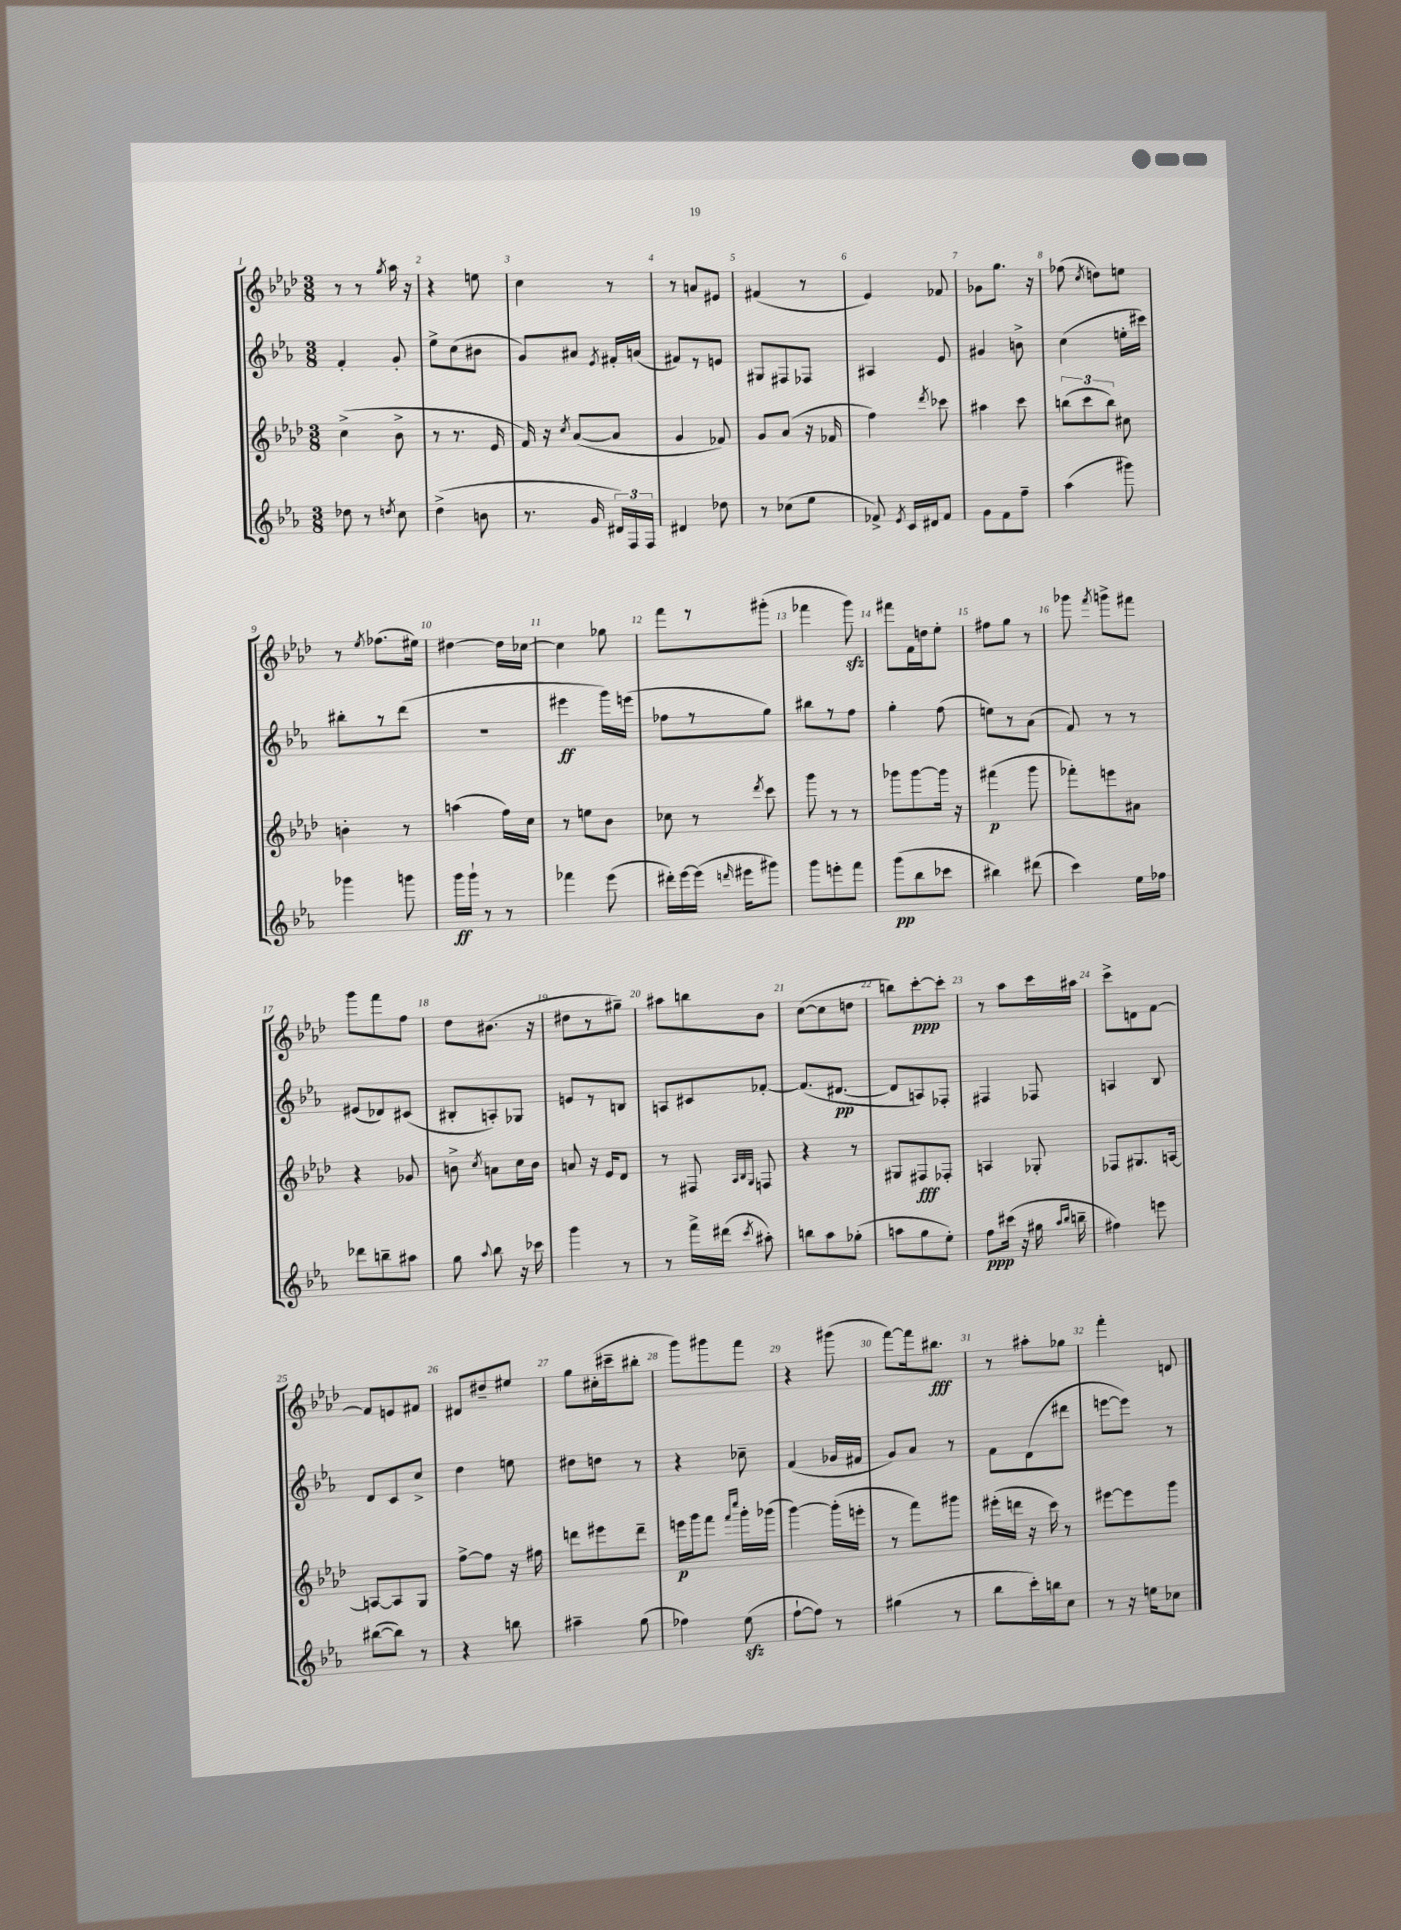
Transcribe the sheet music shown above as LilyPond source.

<<
\new StaffGroup <<
\new Staff = "s0" {
    \clef treble \key aes \major \numericTimeSignature \time 3/8
    \autoBeamOff r8 r8 \acciaccatura { g''8 } aes''16 r16 |
    r4 e''8 |
    c''4 r8 |
    r8 a'8[ eis'8] |
    fis'4( r8 |
    ees'4) fes'8 |
    ges'8[ g''8.] r16 |
    fes''8( \acciaccatura { c''8 } d''8[) e''8] |
    r8 \acciaccatura { ees''8 } fes''8.[( eis''16]) |
    dis''4~ dis''16[ ces''16]~ |
    ces''4 ges''8 |
    f'''8[ r8 gis'''8]-.( |
    fes'''4 g'''8\sfz) |
    fis'''8[ f'16 d''16 ees''8]-. |
    fis''8[ g''8] r8 |
    ges'''8 \acciaccatura { f'''8 } g'''8[-> fis'''8] |
    g'''8[ f'''8 f''8] |
    des''8[ bis'8.]( r16 |
    dis''8[ r8 gis''8]--) |
    ais''8[ b''8 bes'8] |
    c''8[~( c''8 d''8] |
    b''8[) c'''8~-.\ppp c'''8]-. |
    r8 aes''8[ c'''16 ais''16] |
    c'''8[-> d'8 f'8]~ |
    f'8[ e'8 fis'8] |
    dis'8[ dis''8-- eis''8] |
    g''8[ cis''16-.( cis'''16-- bis''8]-. |
    g'''8[) gis'''8 f'''8] |
    r4 gis'''8( |
    f'''8[~) f'''16 bis''8.]\fff |
    r8 ais''8[-. ges''8] |
    f'''4-. d'8 \bar "|." |
}
\new Staff = "s1" {
    \clef treble \key ees \major \numericTimeSignature \time 3/8
    \autoBeamOff f'4-. g'8-. |
    ees''8[-> c''8( bis'8] |
    g'8[) ais'8] \acciaccatura { ees'8 } fis'16[-. a'16]( |
    fis'8[) r8 e'8] |
    gis8[ fis8 fes8] |
    ais4 ees'8 |
    gis'4 b'8-> |
    c''4( e''16[-. cis'''16]) |
    bis''8[-. r8 d'''8]( |
    R4. |
    eis'''4\ff g'''16[) e'''16]( |
    fes''8[ r8 g''8]) |
    bis''8[ r8 f''8] |
    g''4-. f''8( |
    e''8[) r8 aes'8]( |
    f'8) r8 r8 |
    eis'8[( des'8) cis'8]( |
    bis8[-. a8-.) ges8] |
    e'8[ r8 b8] |
    a8[ cis'8 fes'8]~-. |
    fes'8.[( dis'8.]~\pp |
    dis'8[ a8) fes8]-. |
    fis4 fes8 |
    a4 bes8 |
    d'8[ c'8 c''8]-> |
    d''4 e''8 |
    dis''8[ d''8] r8 |
    r4 ces''8-- |
    f'4( ges'16[ fis'16] |
    g'8[) aes'8] r8 |
    f'8[ d'8( dis'''8] |
    e'''8[~ e'''8]) r8 \bar "|." |
}
\new Staff = "s2" {
    \clef treble \key aes \major \numericTimeSignature \time 3/8
    \autoBeamOff c''4->( bes'8-> |
    r8 r8. ees'16 |
    f'16) r16 \acciaccatura { c''8 } aes'8[~( aes'8] |
    g'4 fes'8) |
    g'8[ aes'8]( r16 fes'16 |
    f''4) \acciaccatura { des'''8 } ces'''8 |
    ais''4 c'''8 |
    \tuplet 3/2 { b''8[( c'''8 b''8]) } cis''8 |
    b'4-. r8 |
    a''4( f''16[) c''16] |
    r8 e''8[ bes'8] |
    ces''8 r8 \acciaccatura { des'''8 } c'''8 |
    g'''8 r8 r8 |
    ges'''8[ ges'''8~ ges'''16] r16 |
    fis'''4\p( g'''8 |
    fes'''8[-.) e'''8 ais'8] |
    r4 ges'8 |
    b'8-> \acciaccatura { c''8 } a'8[ c''16 b'16] |
    a'8 r16 ees'16[ des'8] |
    r8 fis8 \grace { aes32[ bes32 g32] } f8 |
    r4 r8 |
    gis8[ fis8\fff fes8]-. |
    a4 ges8-. |
    fes8[ gis8. a16]~ |
    a8[~ a8 g8] |
    f''8[~-> f''8] r16 fis''16 |
    d'''8[ eis'''8 d'''8]-- |
    e'''16[\p g'''16 f'''8] \grace { f'''16[ c''''16] } g'''16[-. ges'''16]( |
    g'''4~) g'''16[-.( e'''16]-. |
    r8 f'''8[) gis'''8] |
    eis'''16[-.( d'''16] r16 c'''16) r8 |
    eis'''8[~ eis'''8 g'''8] \bar "|." |
}
\new Staff = "s3" {
    \clef treble \key ees \major \numericTimeSignature \time 3/8
    \autoBeamOff des''8 r8 \acciaccatura { d''8 } c''8 |
    d''4->( b'8 |
    r8. g'16 \tuplet 3/2 { dis'16[) f16 f16] } |
    dis'4 des''8 |
    r8 ces''8[( ees''8] |
    fes'8->) \acciaccatura { ees'8 } c'16[ dis'16 fes'8] |
    g'8[ f'8 f''8]-- |
    aes''4( gis'''8) |
    ges'''4 g'''8 |
    g'''16[\ff g'''16]-! r8 r8 |
    fes'''4 ees'''8( |
    dis'''16[-.) ees'''16~ ees'''16]( \grace { d'''16 } eis'''16[ gis'''8]) |
    g'''8[ e'''8-. f'''8] |
    g'''8[\pp( bes''8 ces'''8] |
    bis''4) dis'''8( |
    c'''4) ees''16[ fes''16] |
    des'''8[ b''8-- ais''8] |
    g''8 \appoggiatura { aes''8 } bes''8 r16 ces'''16 |
    g'''4 r8 |
    r8 f'''16[-> dis'''16]( \acciaccatura { c'''8 } ais''8-.) |
    b''8[ aes''8 ges''8]-.( |
    a''8[ g''8 ees''8]-.) |
    f''8[\ppp cis'''16]( r16 gis''16 \grace { aes''16[ bes''16] } b''16-- |
    fis''4) e'''8 |
    bis''8[~( bis''8]) r8 |
    r4 b''8 |
    ais''4-- g''8( |
    fes''4) ees''8\sfz( |
    f''8[~-! f''8]) r8 |
    gis''4( r8 |
    bes''8[ c'''16-.) b''16 c''8] |
    r8 r16 e''16[ ces''8] \bar "|." |
}
>>
>>
\layout { \context { \Score \override BarNumber.break-visibility = ##(#f #t #t) barNumberVisibility = #all-bar-numbers-visible } }
